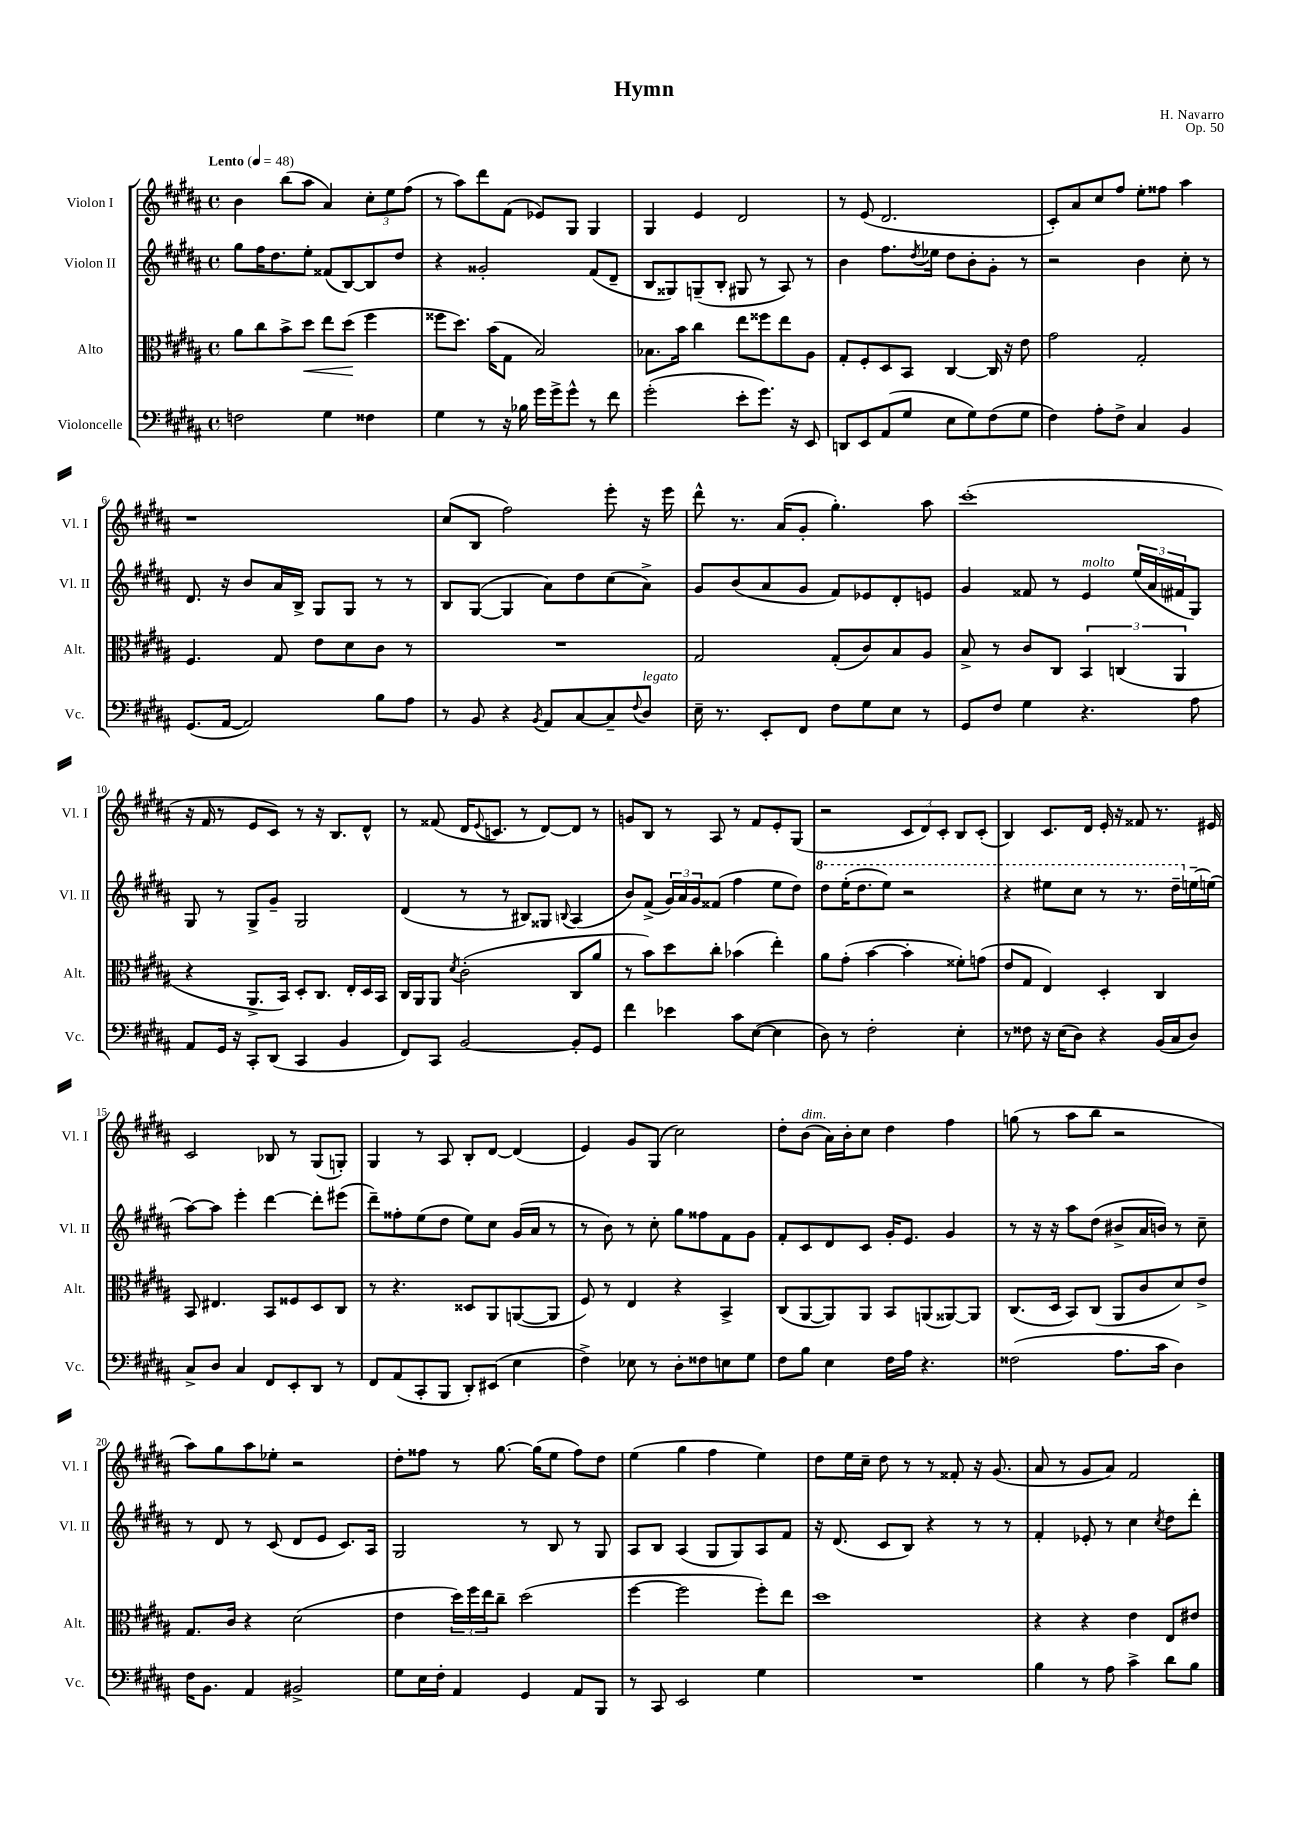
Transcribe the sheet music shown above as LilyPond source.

\header { title = "Hymn" composer = "H. Navarro" opus = "Op. 50" }
<<
\new StaffGroup <<
\new Staff = "s0" \with { instrumentName = "Violon I" shortInstrumentName = "Vl. I" } {
    \clef treble \key b \major \defaultTimeSignature \time 4/4 \tempo "Lento" 4 = 48
    b'4 b''8( ais''8 ais'4) \tuplet 3/2 { cis''8-. e''8 fis''8( } |
    r8 ais''8) dis'''8 fis'8( ees'8) gis8 gis4 |
    gis4 e'4 dis'2 |
    r8 e'8( dis'2. |
    cis'8-.) ais'8 cis''8 fis''8 e''8-. fisis''8 ais''4 |
    r1 |
    cis''8( b8 fis''2) e'''8-. r16 e'''16 |
    dis'''8-^ r8. ais'16( gis'8-. gis''4.-.) ais''8 |
    cis'''1-.( |
    r16 fis'16 r8 e'8 cis'8) r8 r16 b8. dis'8-^ |
    r8 fisis'8( dis'16 \appoggiatura { e'8 } c'8. r8 dis'8~) dis'8 r8 |
    g'8 b8 r8 ais8 r8 fis'8 e'8-. gis8( |
    r2 \tuplet 3/2 { cis'8 dis'8) cis'8-. } b8 cis'8-.( |
    b4) cis'8. dis'16 e'16-. r16 fisis'8 r8. eis'16 |
    cis'2 bes8 r8 gis8( g8-.) |
    gis4 r8 ais8 b8-. dis'8~ dis'4( |
    e'4) gis'8 gis8( cis''2) |
    dis''8-. b'8^\markup { \italic "dim." }( ais'16) b'16-. cis''8 dis''4 fis''4 |
    g''8( r8 ais''8 b''8 r2 |
    ais''8) gis''8 ais''8 ees''8-. r2 |
    dis''8-. fisis''8 r8 gis''8.~ gis''16( e''8 fisis''8) dis''8 |
    e''4( gis''4 fis''4 e''4) |
    dis''8 e''16 cis''16-- dis''8 r8 r8 fisis'8-. r16 gis'8.( |
    ais'8 r8 gis'8 ais'8) fis'2 \bar "|." |
}
\new Staff = "s1" \with { instrumentName = "Violon II" shortInstrumentName = "Vl. II" } {
    \clef treble \key b \major \defaultTimeSignature \time 4/4
    gis''8 fis''16 dis''8. e''8-. fisis'8( b8~) b8 dis''8 |
    r4 gisis'2-. fis'8( dis'8-- |
    b8 gisis8) g8--( b8-. gis8 r8 ais8) r8 |
    b'4 fis''8. \acciaccatura { dis''8 } ees''16 dis''8 b'8-. gis'8-. r8 |
    r2 b'4 cis''8-. r8 |
    dis'8. r16 b'8 ais'16 b16-> gis8 gis8 r8 r8 |
    b8 gis8~( gis4 ais'8) dis''8 cis''8( ais'8->) |
    gis'8 b'8( ais'8 gis'8 fis'8) ees'8 dis'8-. e'8 |
    gis'4 fisis'8 r8 e'4^\markup { \italic "molto" } \tuplet 3/2 { e''16( ais'16 fis'16 } gis8) |
    gis8 r8 gis8-> gis'8-- gis2 |
    dis'4( r8 r8 bis8) gisis8 \appoggiatura { b8 } ais4( |
    b'8) fis'8->( \tuplet 3/2 { gis'16) ais'16 gis'16 } fisis'8( fis''4 e''8 dis''8) |
    \ottava #1 dis'''8 e'''16-.( dis'''8. e'''8) r2 |
    r4 eis'''8 cis'''8 r8 r8. dis'''16-- \ottava #0 e''!16~-- e''!16( |
    ais''8~) ais''8 e'''4-. dis'''4~ dis'''8-. eis'''8( |
    dis'''8--) fisis''8-. e''8( dis''8 e''8) cis''8 gis'16( ais'16 r8 |
    r8 b'8) r8 cis''8-. gis''8 fisis''8 fis'8 gis'8 |
    fis'8-. cis'8 dis'8 cis'8 gis'16-. e'8. gis'4 |
    r8 r16 r16 ais''8 dis''8( bis'8-> ais'16 b'16) r8 cis''8-- |
    r8 dis'8 r8 cis'8( dis'8 e'8 cis'8.) ais16 |
    gis2 r8 b8 r8 gis8 |
    ais8 b8 ais4( gis8 gis8) ais8 fis'8 |
    r16 dis'8.( cis'8 b8) r4 r8 r8 |
    fis'4-. ees'8-. r8 cis''4 \acciaccatura { cis''8 } dis''8 dis'''8-. \bar "|." |
}
\new Staff = "s2" \with { instrumentName = "Alto" shortInstrumentName = "Alt." } {
    \clef alto \key b \major \defaultTimeSignature \time 4/4
    ais'8 cis''8 b'8-> dis''8\< e''8 dis''8\!( fis''4 |
    fisis''8 dis''8.) b'16( gis8 b2) |
    bes8. b'16 cis''4 e''8 fisis''8 e''8 ais8 |
    gis8-. fis8-. dis8 b,8 cis4~ cis16 r16 e'8 |
    gis'2 gis2-. |
    fis4. gis8 e'8 dis'8 cis'8 r8 |
    R1 |
    gis2 gis8-.( cis'8) b8 ais8 |
    b8-> r8 cis'8 cis8 \tuplet 3/2 { b,4 c4( ais,4 } |
    r4 ais,8.-> b,16) dis8-. cis8. e16-. dis16 b,16 |
    cis16 ais,16 ais,8 \acciaccatura { dis'8 } cis'2-.( cis8 ais'8 |
    r8 b'8) dis''8 cis''8-. bes'4( e''4-.) |
    ais'8 gis'8-.( b'4~ b'4-. fisis'8-.) g'8( |
    e'8 gis8 e4) dis4-. cis4 |
    b,8 eis4. b,8 fisis8 dis8 cis8 |
    r8 r4. disis8 ais,8 a,8~( a,8 |
    fis8) r8 e4 r4 b,4-> |
    cis8( ais,8~ ais,8) ais,8 b,8 a,8( aisis,8~) aisis,8 |
    cis8.( dis16 b,8) cis8( ais,8 cis'8 dis'8) e'8-> |
    gis8. cis'16 r4 dis'2( |
    e'4 \tuplet 3/2 { dis''16) fis''16 e''16 } cis''8-- dis''2( |
    fis''4~ fis''2 fis''8-.) e''8 |
    dis''1 |
    r4 r4 e'4 e8 eis'8 \bar "|." |
}
\new Staff = "s3" \with { instrumentName = "Violoncelle" shortInstrumentName = "Vc." } {
    \clef bass \key b \major \defaultTimeSignature \time 4/4
    f2 gis4 fisis4 |
    gis4 r8 r16 bes16 gis'16 gis'16-> gis'8-^ r8 fis'8 |
    gis'2-.( e'8-. gis'8.) r16 e,8 |
    d,8 e,8 ais,8( gis8 e8 gis8) fis8( gis8 |
    fis4) ais8-. fis8-> cis4 b,4 |
    gis,8.( ais,16~ ais,2) b8 ais8 |
    r8 b,8 r4 \acciaccatura { b,8 } ais,8 cis8~ cis8-- \appoggiatura { fis8 } dis8^\markup { \italic "legato" } |
    e16-- r8. e,8-. fis,8 fis8 gis8 e8 r8 |
    gis,8 fis8 gis4 r4. ais8 |
    ais,8 gis,16 r16 cis,8-. dis,8( cis,4 b,4 |
    fis,8) cis,8 b,2~ b,8-. gis,8 |
    fis'4 ees'4 cis'8 e8~( e4 |
    dis8) r8 fis2-. e4-. |
    r8 fisis8 r16 e16( dis8) r4 b,16( cis16 dis8) |
    cis8-> dis8 cis4 fis,8 e,8-. dis,8 r8 |
    fis,8 ais,8( cis,8-. b,,8 dis,8-.) eis,8( e4 |
    fis4->) ees8 r8 dis8-. fisis8 e8 gis8 |
    fis8 b8 e4 fis16 ais16 r4. |
    fisis2( ais8. cis'16 dis4) |
    fis16 b,8. ais,4 bis,2-> |
    gis8 e16 fis16-. ais,4 gis,4 ais,8 b,,8 |
    r8 cis,8 e,2 gis4 |
    R1 |
    b4 r8 ais8 cis'4-> dis'8 b8 \bar "|." |
}
>>
>>
